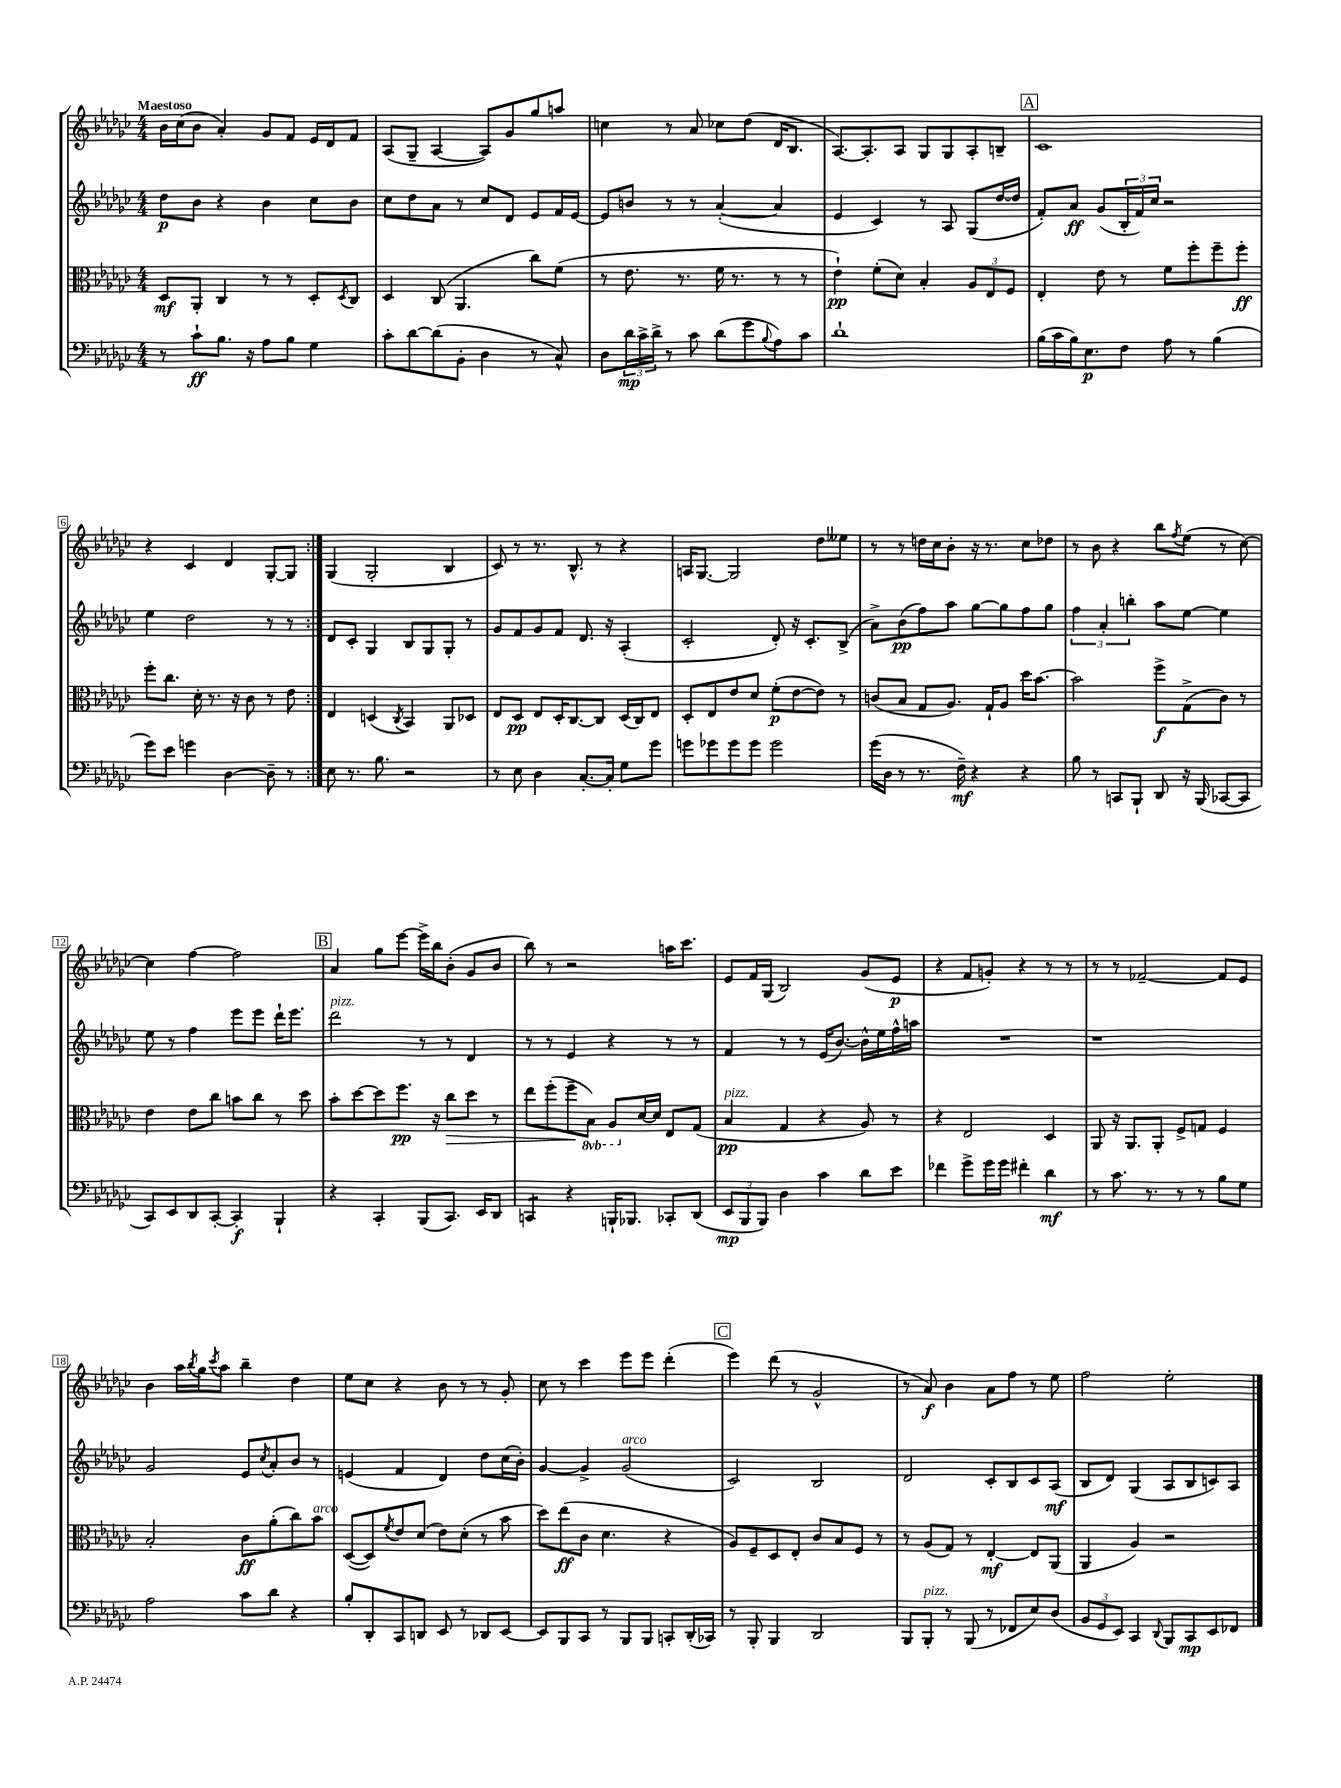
<<
\new StaffGroup <<
\new Staff = "s0" {
    \clef treble \key ges \major \numericTimeSignature \time 4/4 \tempo "Maestoso"
    \repeat volta 2 { bes'16 ces''16( bes'8 aes'4-.) ges'8 f'8 ees'16 des'16 f'8 |
    aes8( ges8-- aes4~ aes8) ges'8 ges''8 a''8 |
    c''4 r8 aes'8 ces''8 des''8( des'16 bes8. |
    aes8.~) aes8.-. aes8 ges8 ges8 aes8-. b8-- |
    \mark \markup { \box "A" } ces'1 |
    r4 ces'4 des'4 ges8~-. ges8 | }
    ges4( ges2-. bes4 |
    ces'8) r8 r8. bes8.-^ r8 r4 |
    a16 ges8.~ ges2 des''8 eeses''8 |
    r8 r8 d''16 ces''16 bes'8-. r16 r8. ces''8 des''8 |
    r8 bes'8 r4 bes''8 \acciaccatura { f''8 } ees''8( r8 ces''8~) |
    ces''4 f''4~ f''2 |
    \mark \markup { \box "B" } aes'4 ges''8 ees'''8~ ees'''16-> bes''16 bes'8-.( ges'8 bes'8 |
    bes''8) r8 r2 a''16 ces'''8. |
    ees'8 f'16 ges16( bes2) ges'8( ees'8\p |
    r4 f'8 g'8-.) r4 r8 r8 |
    r8 r8 fes'2~-- fes'8 ees'8 |
    bes'4 aes''16 \acciaccatura { bes''8 } ges''16 \acciaccatura { ces'''8 } aes''8 bes''4-- des''4 |
    ees''8 ces''8 r4 bes'8 r8 r8 ges'8-. |
    ces''8 r8 ces'''4 ees'''8 ees'''8 des'''4-.( |
    \mark \markup { \box "C" } ees'''4) des'''8( r8 ges'2-^ |
    r8 aes'8\f) bes'4 aes'8 f''8 r8 ees''8 |
    f''2 ees''2-. \bar "|." |
}
\new Staff = "s1" {
    \clef treble \key ges \major \numericTimeSignature \time 4/4
    \repeat volta 2 { des''8\p bes'8 r4 bes'4 ces''8 bes'8 |
    ces''8 des''8 aes'8 r8 ces''8 des'8 ees'8 f'16 ees'16~ |
    ees'8 b'8 r8 r8 aes'4~-.( aes'4 |
    ees'4 ces'4) r8 aes8 ges8( des''16~ des''16 |
    \mark \markup { \box "A" } f'8-.) aes'8\ff ges'8( \tuplet 3/2 { bes16-. f'16) ces''16 } r2 |
    ees''4 des''2 r8 r8 | }
    des'8 ces'8-. ges4 bes8 ges8 ges8-. r8 |
    ges'8 f'8 ges'8 f'8 des'8. r16 aes4-.( |
    ces'2-. des'8-.) r16 ces'8.-. bes8->( |
    aes'8->) bes'8\pp( f''8) aes''8 ges''8~ ges''8 f''8 ges''8 |
    \tuplet 3/2 { f''4 aes'4-. b''4-. } aes''8 ees''8~ ees''4 |
    ees''8 r8 f''4 ees'''8 ees'''8 des'''16-! ees'''8. |
    \mark \markup { \box "B" } des'''2^\markup { \italic "pizz." } r8 r8 des'4 |
    r8 r8 ees'4 r4 r8 r8 |
    f'4 r8 r8 ees'16( bes'8.~) bes'16-^ ees''16 f''16-^ a''16 |
    R1 |
    r1 |
    ges'2 ees'8 \acciaccatura { ces''8 } aes'8-. bes'8 r8 |
    e'4( f'4 des'4) des''8 ces''16( bes'16-.) |
    ges'4~ ges'4-> ges'2^\markup { \italic "arco" }( |
    \mark \markup { \box "C" } ces'2) bes2 |
    des'2 ces'8-. bes8 ces'8 aes8\mf( |
    bes8 des'8) ges4( aes8 bes8 c'8) aes8 \bar "|." |
}
\new Staff = "s2" {
    \clef alto \key ges \major \numericTimeSignature \time 4/4 \set Staff.ottavationMarkups = #ottavation-simple-ordinals
    \repeat volta 2 { des8\mf aes,8-. ces4 r8 r8 des8-. \acciaccatura { des8 } ces8 |
    des4 ces8( aes,4. ces''8) f'8( |
    r8 ees'8. r8. f'16 r8. r8 r8 |
    ees'4-!\pp) f'8-.( des'8) bes4-. \tuplet 3/2 { aes8 ees8 f8 } |
    \mark \markup { \box "A" } ees4-. ees'8 r8 f'8 f''8-. f''8-- f''8-.\ff |
    f''8-. ces''8. des'16-. r8. r16 ces'8 r8 ees'8 | }
    ees4 d4( \acciaccatura { ces8 } bes,4) aes,8 des8 |
    ees8 des8\pp ees8 des16-. ces8.~ ces8 des16( ces16) ees8 |
    des8-. ees8 ees'8 des'8 f'8-.\p( ees'8~ ees'8) r8 |
    c'8( bes8 ges8 aes8.) ges16-! aes8 des''16 bes'8.~ |
    bes'2 f''8->\f ges8->( ces'8) r8 |
    ees'4 ees'8 ces''8 b'8 ces''8 r8 des''8 |
    \mark \markup { \box "B" } bes'8-. des''8~ des''8 f''8.\pp r16 ces''8\> des''8 r8 |
    ees''8 f''8-.( f''8--\! \ottava #-1 bes,8) aes,8 \ottava #0 des'16~ des'16 ees8 ges8( |
    bes4\pp^\markup { \italic "pizz." } ges4 r4 aes8) r8 |
    r4 ees2 des4 |
    aes,8 r16 aes,8. aes,8-. f8-> g8 f4 |
    bes2-. ces'8\ff aes'8-.( ces''8) bes'8^\markup { \italic "arco" } |
    des8~( des8) \acciaccatura { f'8 } ees'8 des'8( ees'8) des'8-.( r8 bes'8 |
    des''8) ees''8\ff( ces'8 des'4. r4 |
    \mark \markup { \box "C" } aes8) f8-- des8 ees8-. ces'8 bes8 f8 r8 |
    r8 aes8( ges8) r8 ees4~-.\mf ees8 aes,8( |
    aes,4 aes4) r2 \bar "|." |
}
\new Staff = "s3" {
    \clef bass \key ges \major \numericTimeSignature \time 4/4
    \repeat volta 2 { r8 ces'8-!\ff bes8. r16 aes8 bes8 ges4 |
    ces'8-. des'8~ des'8( bes,8-. des4 r8 ces8-^) |
    des8 \tuplet 3/2 { des'16\mp ces'16-> des'16-> } r8 ces'8 des'8( ges'8 \appoggiatura { bes8 } aes8) ces'8 |
    des'1-! |
    \mark \markup { \box "A" } bes16( ces'16 bes16) ees8.\p f8 aes8 r8 bes4( |
    ges'8) ees'8 g'4 des4~ des8-- r8 | }
    ees8 r8. bes8. r2 |
    r8 ees8 des4 ces8.~-. ces16-. ges8 ges'8 |
    g'8 ges'8 ges'8 ges'8 ges'2 |
    ges'16( des16 r8 r8. f16--\mf) r4 r4 |
    bes8 r8 c,8 bes,,8-! des,8 r16 bes,,16( ces,8~ ces,8 |
    ces,8) ees,8 des,8 ces,8~-. ces,4-.\f bes,,4-! |
    \mark \markup { \box "B" } r4 ces,4-. bes,,8( ces,8.) ees,16 des,8 |
    c,4:8 r4 b,,16-! bes,,8. ces,8-. des,8( |
    \tuplet 3/2 { ees,8\mp bes,,8 bes,,8) } des4 ces'4 des'8 ees'8 |
    fes'4 ges'8-> ges'16 ges'16 fis'4-. des'4\mf |
    r8 ces'8. r8. r8 r8 bes8 ges8 |
    aes2 ces'8 des'8 r4 |
    bes8-. des,8-. ces,8 d,8 ees,8 r8 des,8 ees,8~ |
    ees,8 bes,,8 ces,8 r8 bes,,8 bes,,8 c,8-. des,16-.( ces,16) |
    \mark \markup { \box "C" } r8 bes,,8-. bes,,4 des,2 |
    bes,,8 bes,,8-.^\markup { \italic "pizz." } r8 bes,,8( r8 fes,8 ees8) des8( |
    \tuplet 3/2 { bes,8 ges,8 ees,8) } ces,4 \appoggiatura { des,8 } bes,,8 ces,8\mp ees,8 fes,8 \bar "|." |
}
>>
>>
\layout { \context { \Score \override BarNumber.stencil = #(make-stencil-boxer 0.1 0.3 ly:text-interface::print) } }
